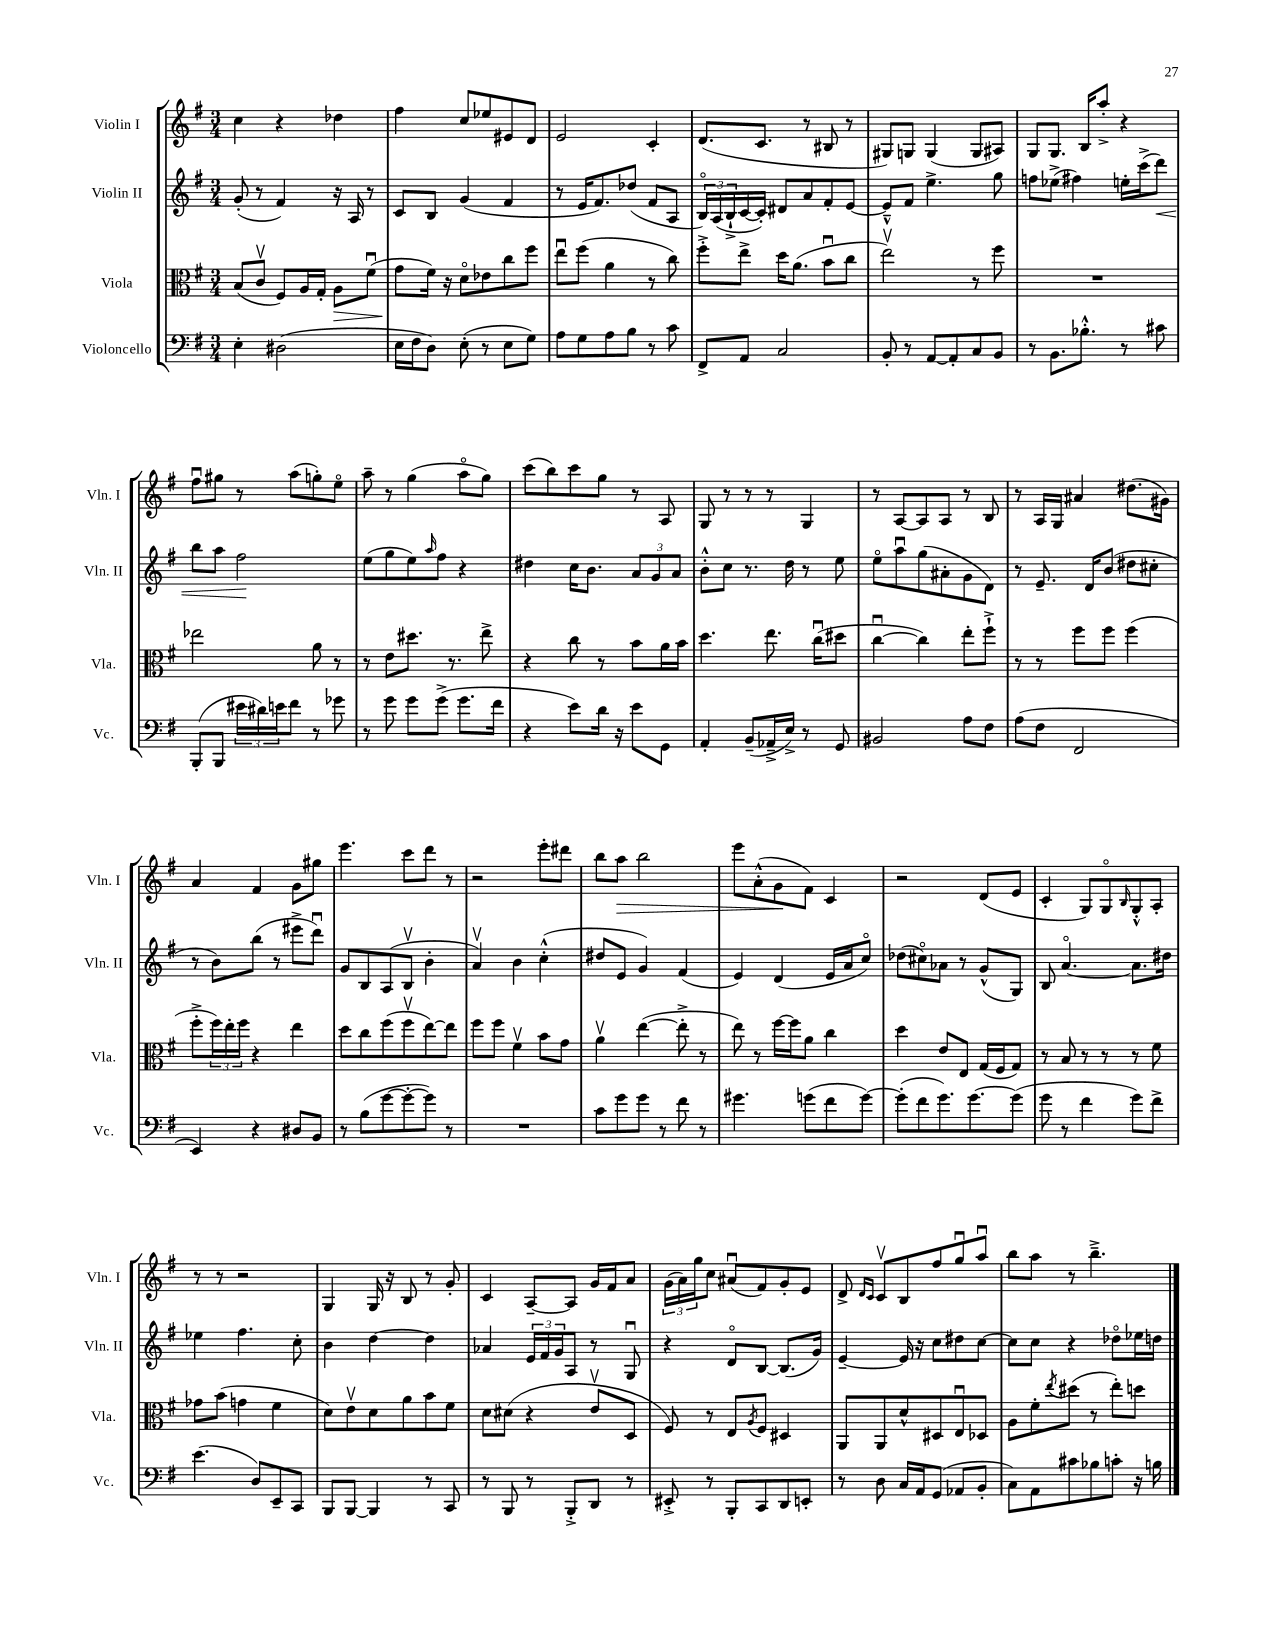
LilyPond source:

<<
\new StaffGroup <<
\new Staff = "s0" \with { instrumentName = "Violin I" shortInstrumentName = "Vln. I" } {
    \clef treble \key g \major \numericTimeSignature \time 3/4
    c''4 r4 des''4 |
    fis''4 c''8 ees''8 eis'8 d'8 |
    e'2 c'4-. |
    d'8.( c'8. r8 bis8 r8 |
    gis8) g8 g4( g8 ais8) |
    g8 g8. b16 a''8-.-> r4 |
    fis''8\downbow gis''8 r8 a''8( g''8-.) e''8\flageolet |
    a''8-- r8 g''4( a''8\flageolet g''8) |
    c'''8( b''8) c'''8 g''8 r8 a8 |
    g8 r8 r8 r8 g4 |
    r8 a8~ a8 a8 r8 b8 |
    r8 a16 g16 ais'4 dis''8.( gis'16) |
    a'4 fis'4 g'8 gis''8 |
    e'''4. c'''8 d'''8 r8 |
    r2 e'''8-. dis'''8 |
    b''8 a''8\> b''2 |
    e'''8 a'8-.-^( g'8\! fis'8) c'4 |
    r2 d'8( e'8 |
    c'4-. g8) g8\flageolet \grace { b16 } g8-.-^ a8-. |
    r8 r8 r2 |
    g4 g16 r16 b8 r8 g'8-. |
    c'4 a8~-- a8 g'16 fis'16 a'8 |
    \tuplet 3/2 { g'16( a'16) g''16 } c''8 ais'8\downbow( fis'8) g'8-. e'8 |
    d'8-> \grace { d'16 c'16 } c'8\upbow b8 fis''8 g''8\downbow a''8\downbow |
    b''8 a''8 r8 b''4.---> \bar "|." |
}
\new Staff = "s1" \with { instrumentName = "Violin II" shortInstrumentName = "Vln. II" } {
    \clef treble \key g \major \numericTimeSignature \time 3/4
    g'8-.( r8 fis'4) r16 a16 r8 |
    c'8 b8 g'4( fis'4 |
    r8 e'16 fis'8.) des''8( fis'8 a8 |
    \tuplet 3/2 { b16\flageolet) a16( b16-!-> } c'16~ c'16-.) dis'8 a'8 fis'8-. e'8~ |
    e'8---^ fis'8 e''4.-> g''8 |
    f''8 ees''8->( fis''4) e''16-. c'''16->( d'''8\<) |
    b''8 a''8 fis''2\! |
    e''8( g''8 e''8) \grace { a''16 } fis''8 r4 |
    dis''4 c''16 b'8. \tuplet 3/2 { a'8 g'8 a'8 } |
    b'8-.-^ c''8 r8. d''16 r8 e''8 |
    e''8\flageolet a''8\downbow g''8( ais'8-. g'8 d'8) |
    r8 e'8.-- d'16 b'8( dis''8 cis''8-. |
    r8 b'8) b''8( r8 eis'''8-> d'''8\downbow) |
    g'8 b8 a8( b8\upbow b'4-. |
    a'4\upbow) b'4 c''4-.-^( |
    dis''8 e'8 g'4) fis'4( |
    e'4) d'4( e'16 a'16 c''8\flageolet) |
    des''8( cis''8\flageolet) aes'8 r8 g'8-^( g8) |
    b8 a'4.~\flageolet a'8. dis''16 |
    ees''4 fis''4. c''8-. |
    b'4 d''4~ d''4 |
    aes'4 \tuplet 3/2 { e'16 fis'16 g'16 } a8 r8 g8\downbow |
    r4 d'8\flageolet b8~ b8.( g'16) |
    e'4~-- e'16 r16 c''8 dis''8 c''8~ |
    c''8 c''8 r4 des''8\flageolet ees''16 d''16 \bar "|." |
}
\new Staff = "s2" \with { instrumentName = "Viola" shortInstrumentName = "Vla." } {
    \clef alto \key g \major \numericTimeSignature \time 3/4
    b8( c'8\upbow fis8) a16 g16-. a8\> fis'8\downbow( |
    g'8\! fis'16) r16 d'8\flageolet ees'8 c''8 fis''8 |
    e''8\downbow fis''8( a'4 r8 c''8) |
    fis''8-.-> e''8-> d''16 a'8.( b'8\downbow c''8 |
    e''2\upbow) r8 fis''8 |
    R2. |
    ees''2 a'8 r8 |
    r8 e'8 dis''8. r8. e''8-> |
    r4 c''8 r8 b'8 a'16 b'16 |
    d''4. e''8. c''16\downbow( dis''8 |
    c''4~\downbow c''4) e''8-. fis''8-!-> |
    r8 r8 fis''8 fis''8 fis''4( |
    fis''8-.-> \tuplet 3/2 { fis''16) e''16-. fis''16 } r4 e''4 |
    d''8 c''8 fis''8( fis''8\upbow e''8~) e''8 |
    fis''8 fis''8 fis'4\upbow b'8 g'8 |
    a'4\upbow e''4~( e''8-.-> r8 |
    e''8) r8 fis''16~ fis''16 a'8 c''4 |
    d''4 e'8 e8 g16( fis16 g8) |
    r8 b8 r8 r8 r8 fis'8 |
    ges'8 b'8( g'4 fis'4 |
    d'8) e'8\upbow d'8 a'8 b'8 fis'8 |
    d'8 dis'8( r4 e'8\upbow d8 |
    fis8) r8 e8 \acciaccatura { a8 } fis8 dis4 |
    a,8 a,8 d'8-^ dis8 e8\downbow des8 |
    a8 fis'8-. \acciaccatura { e''8 } dis''8( r8 e''8-.) d''8 \bar "|." |
}
\new Staff = "s3" \with { instrumentName = "Violoncello" shortInstrumentName = "Vc." } {
    \clef bass \key g \major \numericTimeSignature \time 3/4
    e4-. dis2( |
    e16 fis16 d8) e8-.( r8 e8 g8) |
    a8 g8 a8 b8 r8 c'8 |
    fis,8-> a,8 c2 |
    b,8-. r8 a,8~ a,8-. c8 b,8 |
    r8 b,8. bes8.-.-^ r8 cis'8 |
    b,,8-.( b,,8 \tuplet 3/2 { eis'16 dis'16) e'16 } fis'8 r8 ges'8 |
    r8 g'8 g'8 g'8->( g'8. fis'16 |
    r4 e'8) d'16 r16 e'8 g,8 |
    a,4-. b,8--( aes,16---> e16->) r8 g,8 |
    bis,2 a8 fis8 |
    a8( fis8 fis,2 |
    e,4) r4 dis8 b,8 |
    r8 b8( g'8~ g'8~-. g'8) r8 |
    R2. |
    c'8 g'8 g'8 r8 fis'8 r8 |
    gis'4. g'8( fis'8 g'8~) |
    g'8-.( fis'8 g'8.) g'8.~ g'8( |
    g'8 r8 fis'4 g'8) fis'8-> |
    e'4.( d8) e,8-- c,8 |
    b,,8 b,,8~ b,,4 r8 c,8 |
    r8 b,,8 r8 b,,8-.-> d,8 r8 |
    eis,8-.-> r8 b,,8-. c,8 d,8 e,8-. |
    r8 d8 c16 a,16 g,8( aes,8 b,8-. |
    c8) a,8 cis'8 bes8 c'8-. r16 b16 \bar "|." |
}
>>
>>
\layout { \context { \Score \remove "Bar_number_engraver" } }
